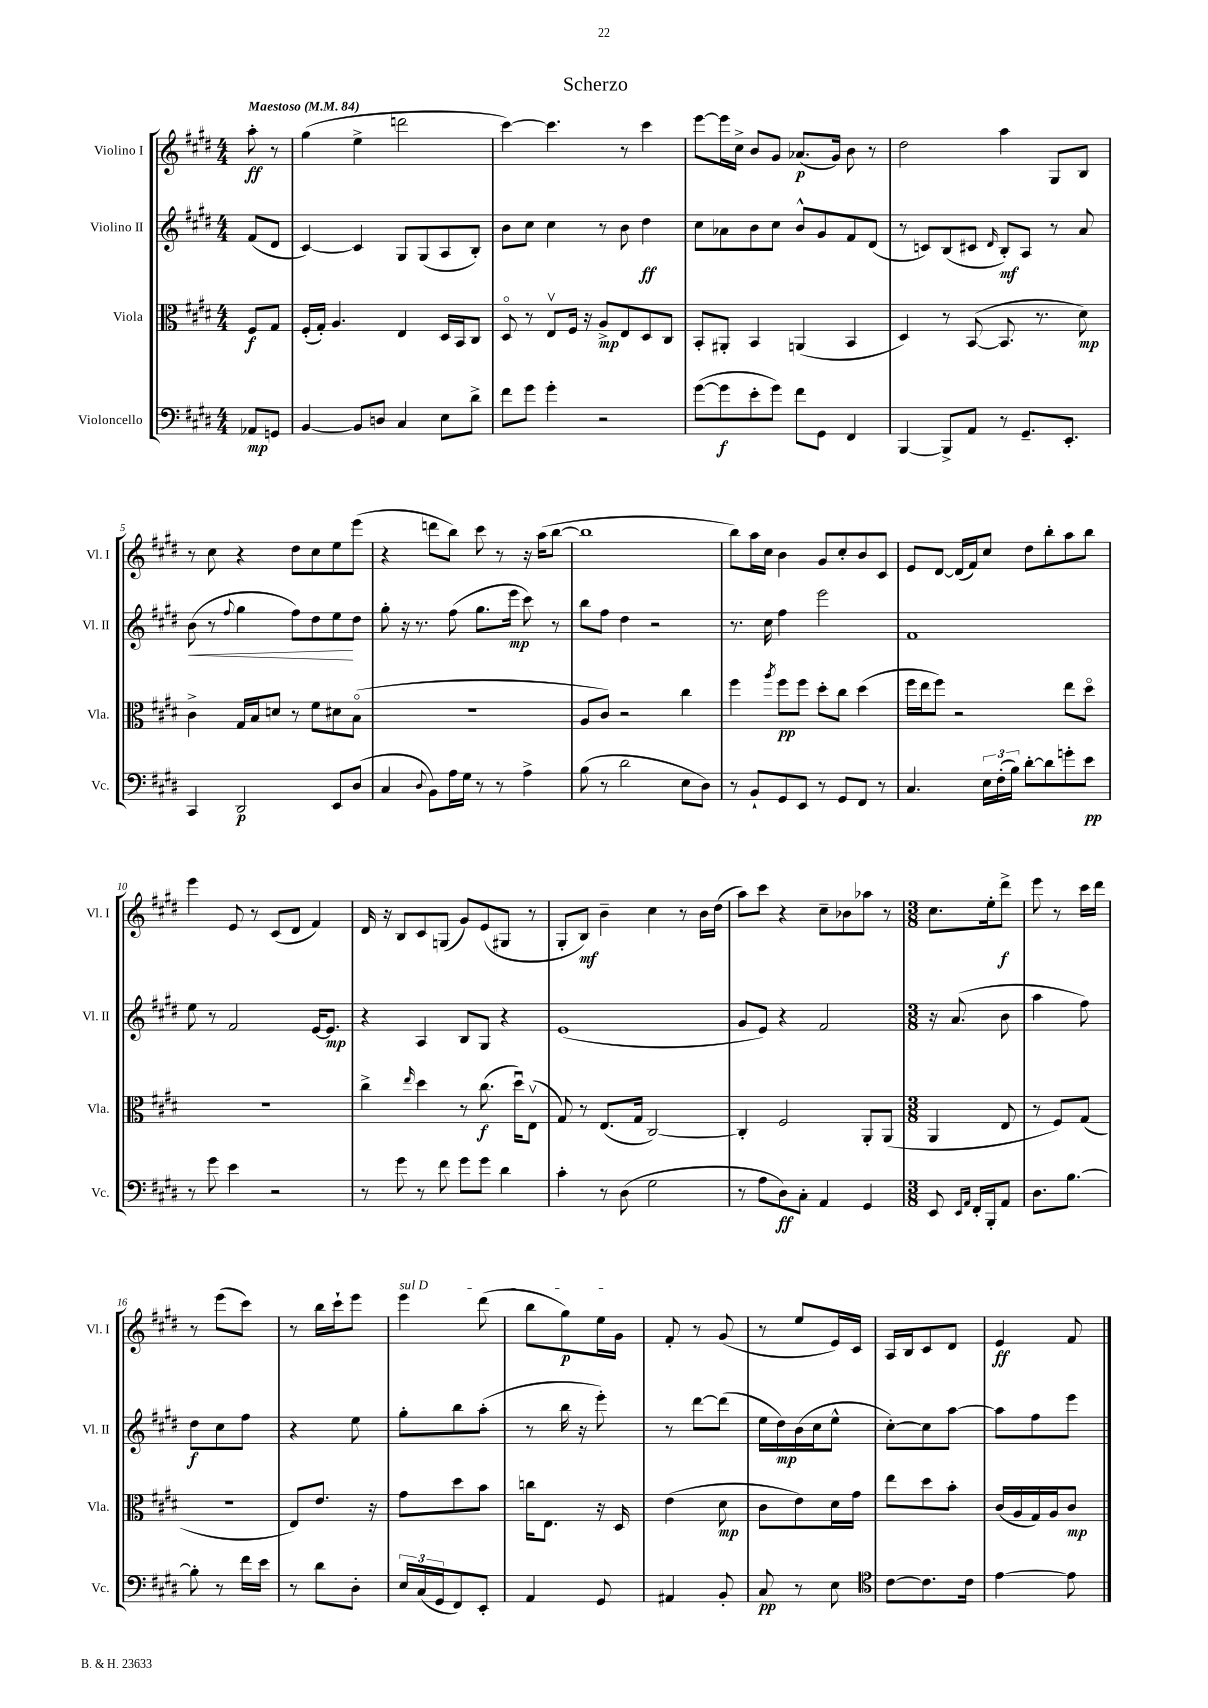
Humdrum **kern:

**kern	**dynam	**kern	**dynam	**kern	**dynam	**kern	**dynam
*part4	*part4	*part3	*part3	*part2	*part2	*part1	*part1
*staff4	*staff4	*staff3	*staff3	*staff2	*staff2	*staff1	*staff1
*I"Violoncello	*	*I"Viola	*	*I"Violino II	*	*I"Violino I	*
*I'Vc.	*	*I'Vla.	*	*I'Vl. II	*	*I'Vl. I	*
*clefF4	*	*clefC3	*	*clefG2	*	*clefG2	*
*k[f#c#g#d#]	*	*k[f#c#g#d#]	*	*k[f#c#g#d#]	*	*k[f#c#g#d#]	*
*M4/4	*	*M4/4	*	*M4/4	*	*M4/4	*
*MM84	*	*MM84	*	*MM84	*	*MM84	*
=	=	=	=	=	=	=	=
!	!	!	!	!	!	!LO:TX:a:B:t=Maestoso	!
8AA-X/L	mp	8F#/L	f	(8f#/L	.	8aa'\	ff
8GGn/J	.	8G#/J	.	8d#/J	.	8r	.
=1	=1	=1	=1	=1	=1	=1	=1
[4BB/	.	(16F#'/LL	.	[4c#/)	.	(4gg#\	.
.	.	16G#'/JJ)	.	.	.	.	.
.	.	4.A/	.	.	.	.	.
8BB/L]	.	.	.	4c#/]	.	4ee^\	.
8Dn/J	.	.	.	.	.	.	.
4C#/	.	4E/	.	8G#/L	.	2dddn\	.
.	.	.	.	(8G#/	.	.	.
8E\L	.	16D#/LL	.	8A/	.	.	.
.	.	16BB/J	.	.	.	.	.
8d#^\J	.	8C#/J	.	8B'/J)	.	.	.
=2	=2	=2	=2	=2	=2	=2	=2
8f#\L	.	8D#/	.	8b\L	.	[4ccc#\)	.
8g#\J	.	8r	.	8cc#\J	.	.	.
4g#'\	.	8Ev/L	.	4cc#\	.	4.ccc#\]	.
.	.	16F#/Jk	.	.	.	.	.
.	.	16r	.	.	.	.	.
2r	.	8A^/L	mp	8r	.	.	.
.	.	8E/	.	8b\	.	8r	.
.	.	8D#/	.	4dd#\	ff	4ccc#\	.
.	.	8C#/J	.	.	.	.	.
=3	=3	=3	=3	=3	=3	=3	=3
([8g#\L	.	8BB'/L	.	8cc#\L	.	[8eee\L	.
8g#\]	f	8AA#X'/J	.	8a-X\	.	16eee\L]	.
.	.	.	.	.	.	16cc#^\JJ	.
8e'\	.	4BB/	.	8b\	.	8b/L	.
8g#\J)	.	.	.	8cc#\J	.	8g#/J	.
8f#\L	.	(4AAn/	.	8b^^/L	.	(8.a-X/L	p
8GG#\J	.	.	.	8g#/	.	.	.
.	.	.	.	.	.	16g#/Jk)	.
4FF#/	.	4BB/	.	8f#/	.	8b\	.
.	.	.	.	(8d#/J	.	8r	.
=4	=4	=4	=4	=4	=4	=4	=4
[4BBB/	.	4D#/)	.	8r	.	2dd#\	.
.	.	.	.	8cn/L)	.	.	.
8BBB^/L]	.	8r	.	(8B/	.	.	.
8AA/J	.	([8BB/	.	8c#X/J	.	.	.
.	.	.	.	16qqd#/	.	.	.
8r	.	8.BB/]	.	8B'/L)	mf	4aa\	.
8.GG#~/L	.	.	.	8A/J	.	.	.
.	.	8.r	.	.	.	.	.
.	.	.	.	8r	.	8G#/L	.
8.EE'/J	.	.	.	.	.	.	.
.	.	8d#\)	mp	8a/	.	8B/J	.
!!LO:LB:g=z
=5	=5	=5	=5	=5	=5	=5	=5
!	!	!	!	!	!LO:HP:b	!	!
4CC#/	.	4c#^\	.	(8b\	<	8r	.
.	.	.	.	8r	.	8cc#\	.
.	.	.	.	8qqff#/	.	.	.
2DD#/	p	16G#/LL	.	4gg#\	.	4r	.
.	.	16B/J	.	.	.	.	.
.	.	8dn/J	.	.	.	.	.
.	.	8r	.	8ff#\L)	.	8dd#\L	.
.	.	8f#\L	.	8dd#\	.	8cc#\	.
8EE/L	.	8d#X\	.	8ee\	.	8ee\	.
(8D#/J	.	(8B\J	.	8dd#\J	[	(8eee\J	.
=6	=6	=6	=6	=6	=6	=6	=6
4C#/	.	1r	.	8gg#'\	.	4r	.
.	.	.	.	16r	.	.	.
.	.	.	.	8.r	.	.	.
8qqD#/	.	.	.	.	.	.	.
8BB\L)	.	.	.	.	.	8dddn\L	.
16A\L	.	.	.	(8ff#\	.	8bb\J)	.
16G#\JJ	.	.	.	.	.	.	.
8r	.	.	.	8.gg#\L	.	8ccc#\	.
8r	.	.	.	.	.	8r	.
.	.	.	.	16eee\Jk	mp	.	.
4A^\	.	.	.	8ccc#\)	.	16r	.
.	.	.	.	.	.	(16aa\KL	.
.	.	.	.	8r	.	[8bb\J	.
=7	=7	=7	=7	=7	=7	=7	=7
(8B\	.	8A/L	.	8bb\L	.	1bb]	.
8r	.	8c#/J)	.	8ff#\J	.	.	.
2d#\	.	2r	.	4dd#\	.	.	.
.	.	.	.	2r	.	.	.
8E\L	.	4cc#\	.	.	.	.	.
8D#\J)	.	.	.	.	.	.	.
=8	=8	=8	=8	=8	=8	=8	=8
8r	.	4ff#\	.	8.r	.	8bb\L)	.
8BB`/L	.	.	.	.	.	16aa\L	.
.	.	.	.	16cc#\	.	16cc#\JJ	.
.	.	8qaa/	.	.	.	.	.
8GG#/	.	8ff#\L	pp	4ff#\	.	4b\	.
8EE/J	.	8ff#\J	.	.	.	.	.
8r	.	8dd#'\L	.	2eee\	.	8g#/L	.
8GG#/L	.	8cc#\J	.	.	.	8cc#'/	.
8FF#/J	.	(4dd#\	.	.	.	8b/	.
8r	.	.	.	.	.	8c#/J	.
=9	=9	=9	=9	=9	=9	=9	=9
4.C#/	.	16ff#\LL	.	1f#	.	8e/L	.
.	.	16ee\J	.	.	.	.	.
.	.	8ff#\J)	.	.	.	[8d#/J	.
.	.	2r	.	.	.	(16d#/LL]	.
.	.	.	.	.	.	16f#/J)	.
24E\LL	.	.	.	.	.	8cc#/J	.
(24F#'\	.	.	.	.	.	.	.
24B\JJ)	.	.	.	.	.	.	.
[8d#'\L	.	.	.	.	.	8dd#\L	.
8d#\]	.	.	.	.	.	8bb'\	.
8gn'\	.	8ee\L	.	.	.	8aa\	.
8e\J	pp	8dd#\J	.	.	.	8bb\J	.
!!LO:LB:g=z
=10	=10	=10	=10	=10	=10	=10	=10
8r	.	1r	.	8ee\	.	4eee\	.
8g#\	.	.	.	8r	.	.	.
4e\	.	.	.	2f#/	.	8e/	.
.	.	.	.	.	.	8r	.
2r	.	.	.	.	.	(8c#/L	.
.	.	.	.	.	.	8d#/J	.
.	.	.	.	[16e/KL	.	4f#/)	.
.	.	.	.	8.e/J]	mp	.	.
=11	=11	=11	=11	=11	=11	=11	=11
8r	.	4cc#^\	.	4r	.	16d#/	.
.	.	.	.	.	.	16r	.
8g#\	.	.	.	.	.	8B/L	.
.	.	16qqee/	.	.	.	.	.
8r	.	4dd#\	.	4A/	.	8c#/	.
8f#\	.	.	.	.	.	(8Gn/J	.
8g#\L	.	8r	.	8B/L	.	8g#/L)	.
8g#\J	.	(8.cc#\	f	8G#/J	.	(8e/	.
4d#\	.	.	.	4r	.	8G#X/J	.
.	.	16dd#u\KL)	.	.	.	.	.
.	.	(8Ev\J	.	.	.	8r	.
=12	=12	=12	=12	=12	=12	=12	=12
4c#'\	.	8G#/)	.	(1e	.	8G#'/L	.
.	.	8r	.	.	.	8B/J)	mf
8r	.	(8.E/L	.	.	.	4b~\	.
(8D#\	.	.	.	.	.	.	.
.	.	16G#/Jk	.	.	.	.	.
2G#\	.	[2C#/)	.	.	.	4cc#\	.
.	.	.	.	.	.	8r	.
.	.	.	.	.	.	16b\LL	.
.	.	.	.	.	.	(16dd#\JJ	.
=13	=13	=13	=13	=13	=13	=13	=13
8r	.	4C#'/]	.	8g#/L	.	8aa\L)	.
8A\L	.	.	.	8e/J)	.	8ccc#\J	.
8D#\)	ff	2F#/	.	4r	.	4r	.
8C#'\J	.	.	.	.	.	.	.
4AA/	.	.	.	2f#/	.	8cc#~\L	.
.	.	.	.	.	.	8b-X\	.
4GG#/	.	8AA'/L	.	.	.	8aa-X\J	.
.	.	(8AA/J	.	.	.	8r	.
=14	=14	=14	=14	=14	=14	=14	=14
*M3/8	*	*M3/8	*	*M3/8	*	*M3/8	*
8EE/	.	4AA/	.	16r	.	8.cc#\L	.
.	.	.	.	(8.a/	.	.	.
16qqEE/LL	.	.	.	.	.	.	.
16qqAA/JJ	.	.	.	.	.	.	.
16FF#'/LL	.	.	.	.	.	.	.
16BBB'/J	.	.	.	.	.	16ee'\k	.
8AA/J	.	8E/	.	8b\	.	8ddd#^\J	f
=15	=15	=15	=15	=15	=15	=15	=15
8.D#\L	.	8r	.	4aa\	.	8eee\	.
.	.	8F#/L)	.	.	.	8r	.
[8.B\J	.	.	.	.	.	.	.
.	.	(8G#/J	.	8ff#\)	.	16ccc#\LL	.
.	.	.	.	.	.	16ddd#\JJ	.
!!LO:LB:g=z
=16	=16	=16	=16	=16	=16	=16	=16
8B'\]	.	4.r	.	8dd#\L	f	8r	.
8r	.	.	.	8cc#\	.	(8eee\L	.
16f#\LL	.	.	.	8ff#\J	.	8ccc#\J)	.
16e\JJ	.	.	.	.	.	.	.
=17	=17	=17	=17	=17	=17	=17	=17
8r	.	8E/L)	.	4r	.	8r	.
8d#\L	.	8.e/J	.	.	.	16bb\LL	.
.	.	.	.	.	.	16ccc#`\J	.
8D#'\J	.	.	.	8ee\	.	8eee\J	.
.	.	16r	.	.	.	.	.
=18	=18	=18	=18	=18	=18	=18	=18
!	!	!	!	!	!	!LO:TX:a:i:t=sul D	!
24E/LL	.	8g#\L	.	8gg#'\L	.	4eee\	.
(24C#/	.	.	.	.	.	.	.
24GG#/J	.	.	.	.	.	.	.
8FF#/)	.	8dd#\	.	8bb\	.	.	.
8EE'/J	.	8b\J	.	(8aa'\J	.	(8ddd#\	.
=19	=19	=19	=19	=19	=19	=19	=19
4AA/	.	16ccn\KL	.	8r	.	8bb\L	.
.	.	8.E\J	.	.	.	.	.
.	.	.	.	16bb\	.	8gg#\)	p
.	.	.	.	16r	.	.	.
8GG#/	.	16r	.	8eee'\)	.	16ee\L	.
.	.	16D#/	.	.	.	16g#\JJ	.
=20	=20	=20	=20	=20	=20	=20	=20
4AA#X/	.	(4e\	.	8r	.	8f#'/	.
.	.	.	.	[8ddd#\L	.	8r	.
8BB'/	.	8d#\	mp	(8ddd#\J]	.	(8g#/	.
=21	=21	=21	=21	=21	=21	=21	=21
8C#/	pp	8c#\L	.	16ee\LL	.	8r	.
.	.	.	.	16dd#\)	mp	.	.
8r	.	8e\)	.	(16b\	.	8ee/L	.
.	.	.	.	16cc#\J	.	.	.
8E\	.	16d#\L	.	8ee^^\J	.	16e/L)	.
.	.	16g#\JJ	.	.	.	16c#/JJ	.
=22	=22	=22	=22	=22	=22	=22	=22
*clefC4	*	*	*	*	*	*	*
[8c#\L	.	8ee\L	.	[8cc#'\L)	.	16A/LL	.
.	.	.	.	.	.	16B/J	.
8.c#\]	.	8dd#\	.	8cc#\]	.	8c#/	.
.	.	8b'\J	.	[8aa\J	.	8d#/J	.
16c#\Jk	.	.	.	.	.	.	.
=23	=23	=23	=23	=23	=23	=23	=23
[4e\	.	(16c#/LL	.	8aa\L]	.	4e/	ff
.	.	16A/	.	.	.	.	.
.	.	16G#/)	.	8ff#\	.	.	.
.	.	16A/J	.	.	.	.	.
8e\]	.	8c#/J	mp	8eee\J	.	8f#/	.
==	==	==	==	==	==	==	==
*-	*-	*-	*-	*-	*-	*-	*-
